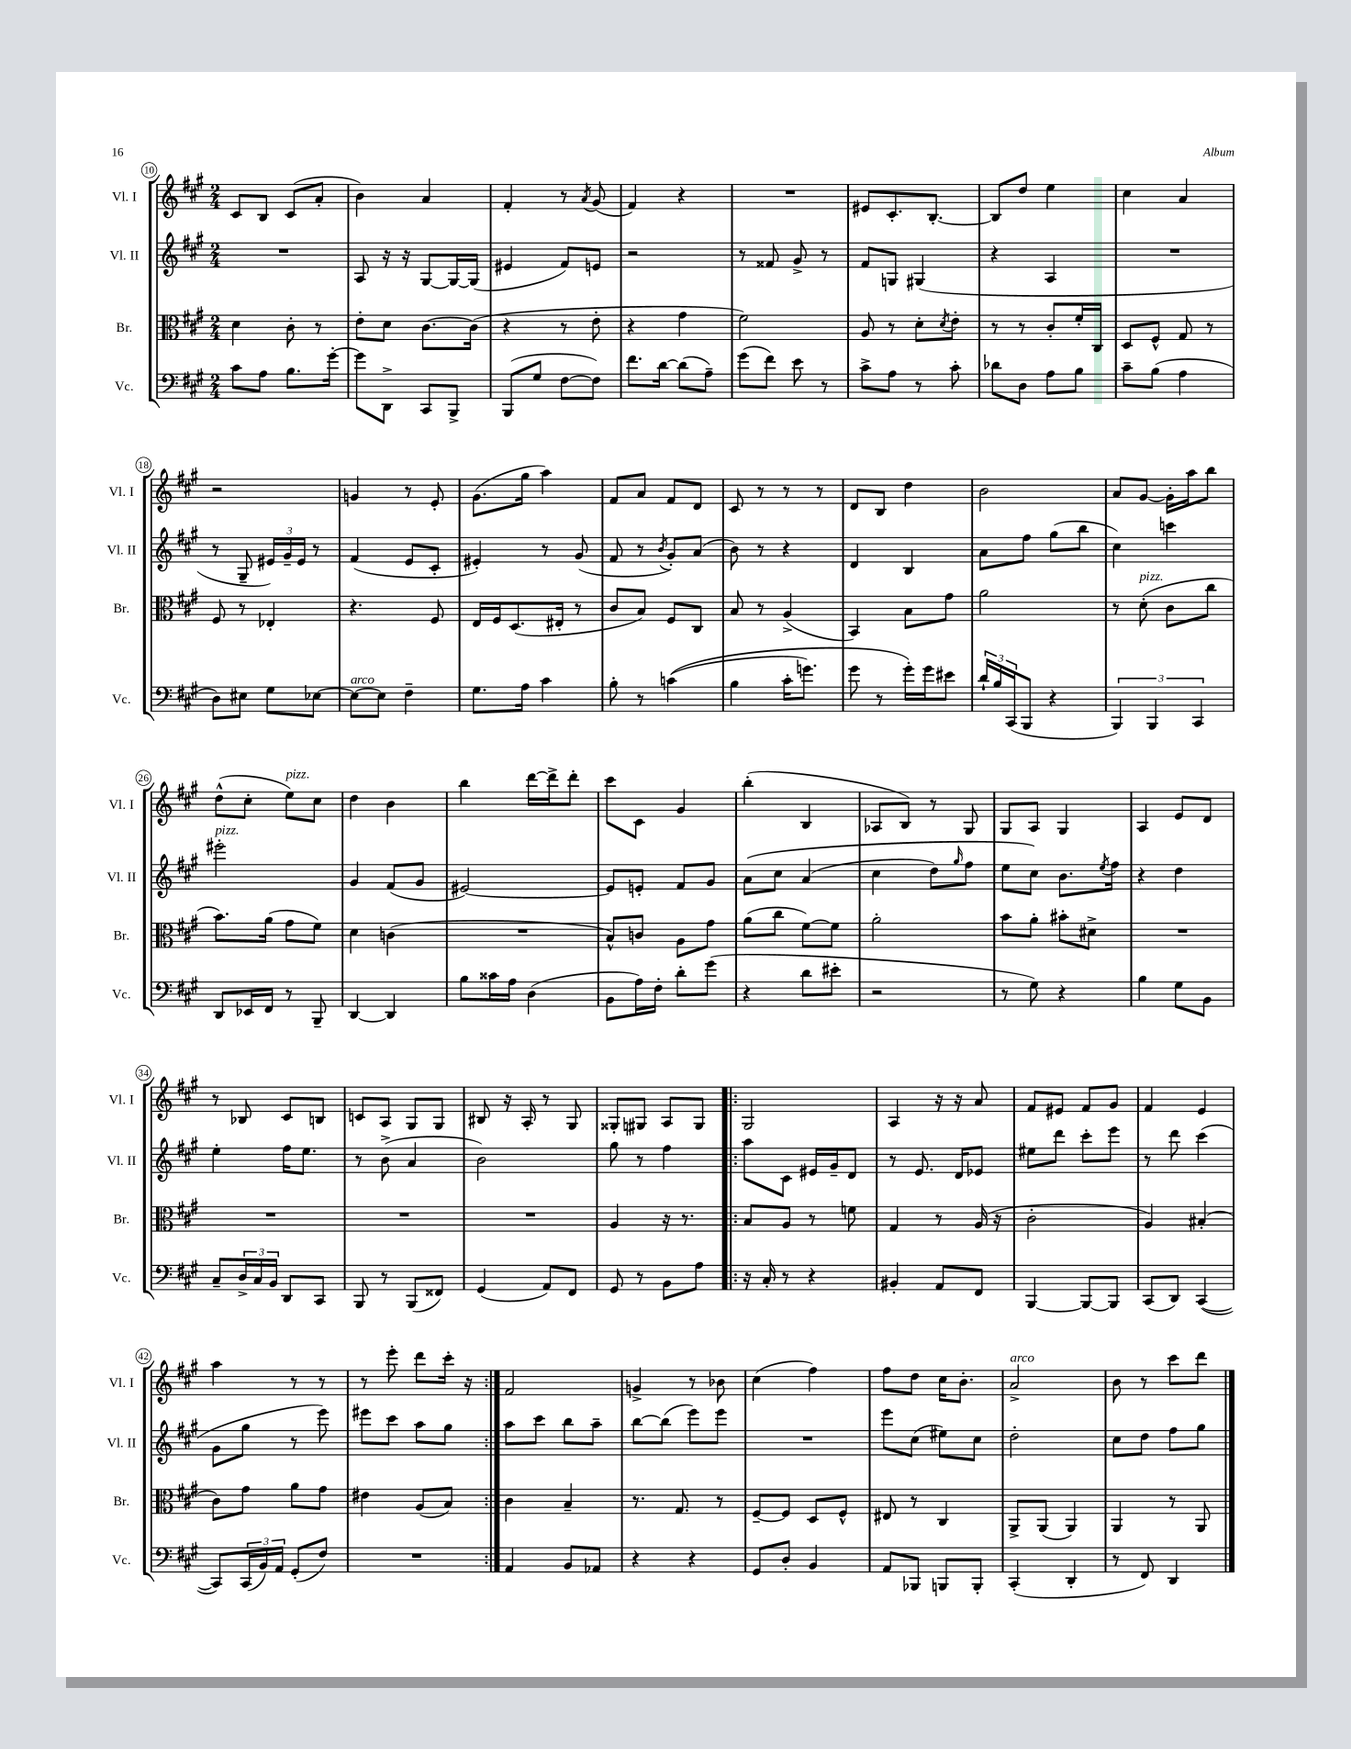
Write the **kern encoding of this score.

**kern	**kern	**kern	**kern
*part4	*part3	*part2	*part1
*staff4	*staff3	*staff2	*staff1
*I"Vc.	*I"Br.	*I"Vl. II	*I"Vl. I
*I'Vc.	*I'Br.	*I'Vl. II	*I'Vl. I
*clefF4	*clefC3	*clefG2	*clefG2
*k[f#c#g#]	*k[f#c#g#]	*k[f#c#g#]	*k[f#c#g#]
*M2/4	*M2/4	*M2/4	*M2/4
=10	=10	=10	=10
8c#\L	4d\	2r	8c#/L
8A\J	.	.	8B/J
8.B\L	8c#'\	.	(8c#/L
.	8r	.	8a'/J
[16g#'\Jk	.	.	.
=11	=11	=11	=11
8g#\L]	8e'\L	8A/	4b\)
8DD^\J	8d\J	16r	.
.	.	16r	.
8CC#/L	[8.c#\L	[8G#/L	4a/
8BBB^/J	.	16G#/L_	.
.	(16c#\Jk]	(16G#/JJ]	.
=12	=12	=12	=12
(8BBB/L	4r	4e#X/	4f#'/
8G#/J	.	.	.
[8F#\L	8r	8f#/L)	8r
.	.	.	8qa/
8F#\J])	8e'\	8en/J	(8g#/
=13	=13	=13	=13
8.f#\L	4r	2r	4f#/)
[16d\Jk	.	.	.
(8d\L]	4g#\	.	4r
8A~\J)	.	.	.
=14	=14	=14	=14
(8g#\L	2f#\)	8r	2r
8f#\J)	.	8f##X/	.
8e\	.	8g#^/	.
8r	.	8r	.
=15	=15	=15	=15
8c#^\L	8A/	8f#/L	8e#X/L
8A\J	8r	8Gn/J	8.c#'/
8r	8d'\L	(4G#X/	.
.	.	.	[8.B'/J
.	8qd/	.	.
8c#'\	8e'\J	.	.
=16	=16	=16	=16
8d-X\L	8r	4r	8B/L]
8D\J	8r	.	8dd/J
8A\L	8c#'/L	4A/	4ee\
8B\J	16f#'/L	.	.
.	16C#/JJ	.	.
=17	=17	=17	=17
8c#~\L	8D/L	2r	4cc#\
(8B\J	8F#^^/J	.	.
4A\	8G#/	.	4a/
.	8r	.	.
!!LO:LB:g=z
=18	=18	=18	=18
8D\L)	8F#/	8r	2r
8E#X\J	8r	8G#~/	.
8G#\L	4E-X'/	24e#X/LL)	.
.	.	24g#~/	.
.	.	24e#/JJ	.
[8E-X\J	.	8r	.
=19	=19	=19	=19
!LO:TX:a:i:t=arco	!	!	!
8E-\L_	4.r	(4f#/	4gn/
8E-\J]	.	.	.
4F#~\	.	8e/L	8r
.	8F#/	8c#'/J	8e'/
=20	=20	=20	=20
8.G#\L	16E/LL	4e#X'/)	(8.g#\L
.	16F#/J	.	.
.	(8.D/	.	.
16A\Jk	.	.	16gg#\Jk
4c#\	.	8r	4aa\)
.	16E#X'/Jk	.	.
.	8r	(8g#/	.
=21	=21	=21	=21
8B'\	8c#/L	8f#/	8f#/L
8r	8B/J)	8r	8a/J
.	.	8qb/	.
((4cn\	8F#/L	8g#'/L)	8f#/L
.	8C#/J	(8a/J	8d/J
=22	=22	=22	=22
4B\	8B/	8b\)	8c#/
.	8r	8r	8r
16c#'\KL	(4A^/	4r	8r
8.gn\J)	.	.	.
.	.	.	8r
=23	=23	=23	=23
8g#\	4BB/)	4d/	8d/L
8r	.	.	8B/J
16g#'\LL)	8B\L	4B/	4dd\
16g#\J	.	.	.
8e#X\J	8g#\J	.	.
=24	=24	=24	=24
24d`/LL	2a\	8a\L	2b\
24B/	.	.	.
(24CC#/J	.	.	.
8BBB/J	.	8ff#\J	.
4r	.	(8gg#\L	.
.	.	8bb\J	.
=25	=25	=25	=25
6BBB/)	8r	4cc#\)	8a/L
!	!LO:TX:a:i:t=pizz.	!	!
.	(8d'\	.	[8g#/J
6BBB/	.	.	.
.	8c#\L	4cccn\	16g#'\LL]
.	.	.	16aa\J
6CC#/	.	.	.
.	8cc#\J	.	8bb\J
!!LO:LB:g=z
=26	=26	=26	=26
!	!	!LO:TX:a:i:t=pizz.	!
8DD/L	8.b\L)	2eee#X'\	(8dd^^\L
16EE-X/L	.	.	8cc#'\J
16FF#/JJ	(16a\Jk	.	.
!	!	!	!LO:TX:a:i:t=pizz.
8r	8g#\L	.	8ee\L)
8BBB~/	8f#\J)	.	8cc#\J
=27	=27	=27	=27
[4DD/	4d\	4g#/	4dd\
4DD/]	(4cn\	(8f#/L	4b\
.	.	8g#/J	.
=28	=28	=28	=28
8B\L	2r	[2e#X/)	4bb\
16c##X\L	.	.	.
16A\JJ	.	.	.
(4D\	.	.	[16ddd\LL
.	.	.	16ddd^\J]
.	.	.	8ddd'\J
=29	=29	=29	=29
8BB\L	8B^^/L)	8e#/L]	8ccc#\L
16A\L)	8cn/J	8en'/J	8c#\J
16F#'\JJ	.	.	.
8d'\L	8A\L	8f#/L	4g#/
(8g#\J	8g#\J	8g#/J	.
=30	=30	=30	=30
4r	(8a\L	(8a\L	(4bb'\
.	8cc#\J	8cc#\J	.
8d\L	[8f#\L)	(4a/	4B/
8e#X'\J	8f#\J]	.	.
=31	=31	=31	=31
2r	2a'\	4cc#\	8A-X/L
.	.	.	8B/J)
.	.	8dd\L)	8r
.	.	16qqgg#/	.
.	.	8ff#\J	8G#/
=32	=32	=32	=32
8r	8b\L	8ee\L	8G#/L
8G#\)	8a'\J	8cc#\J)	8A/J
4r	8b#X'\L	8.b\L	4G#/
.	8d#X^\J	.	.
.	.	8qee/	.
.	.	16ff#\Jk	.
=33	=33	=33	=33
4B\	2r	4r	4A/
8G#\L	.	4dd\	8e/L
8BB\J	.	.	8d/J
!!LO:LB:g=z
=34	=34	=34	=34
8C#~/L	2r	4ee'\	8r
24D^/L	.	.	8B-X/
24C#/	.	.	.
24BB/JJ	.	.	.
8DD/L	.	16ff#\KL	8c#/L
.	.	8.ee\J	.
8CC#/J	.	.	8Bn/J
=35	=35	=35	=35
8BBB/	2r	8r	8cn/L
8r	.	(8b^\	8A/J
(8BBB/L	.	4a/	8G#/L
8FF##X/J)	.	.	8G#/J
=36	=36	=36	=36
(4GG#/	2r	2b\)	8B#X/
.	.	.	16r
.	.	.	16A'/
8AA/L)	.	.	8r
8FF#/J	.	.	8G#/
=37	=37	=37	=37
8GG#/	4A/	8gg#\	8G##X'/L
8r	.	8r	8G#X/J
8BB\L	16r	4ff#\	8A/L
.	8.r	.	.
8A\J	.	.	8G#/J
=38!|:	=38!|:	=38!|:	=38!|:
16r	8B/L	8aa\L	2G#/
16C#'/	.	.	.
8r	8A/J	8c#\J	.
4r	8r	16e#X/LL	.
.	.	16g#~/J	.
.	8fn\	8d/J	.
=39	=39	=39	=39
4BB#X'/	4G#/	8r	4A/
.	.	8.e/	.
8AA/L	8r	.	16r
.	.	16d/KL	16r
8FF#/J	(16A/	8e-X/J	8a/
.	16r	.	.
=40	=40	=40	=40
[4BBB/	2c#'\	8ee#X\L	8f#/L
.	.	8ddd\J	8e#X/J
8BBB/L_	.	8ccc#'\L	8f#/L
8BBB/J]	.	8eee\J	8g#/J
=41	=41	=41	=41
(8CC#/L	4A/)	8r	4f#/
8DD/J)	.	8ddd\	.
([4CC#/	(4B#X'/	(4ccc#\	4e/
!!LO:LB:g=z
=42	=42	=42	=42
8CC#/L])	8c#\L)	8g#\L	4aa\
(24CC#/L	8g#\J	8gg#\J	.
24BB/)	.	.	.
24AA/JJ	.	.	.
(8GG#'/L	8a\L	8r	8r
8F#/J)	8g#\J	8eee\)	8r
=43	=43	=43	=43
2r	4e#X\	8eee#X\L	8r
.	.	8ccc#\J	8eee'\
.	(8A/L	8aa\L	8ddd\L
.	8B/J)	8gg#\J	16ccc#'\Jk
.	.	.	16r
=44:|!	=44:|!	=44:|!	=44:|!
4AA/	4c#\	8aa\L	2f#/
.	.	8ccc#\J	.
8BB/L	4B~/	8bb\L	.
8AA-X/J	.	8aa~\J	.
=45	=45	=45	=45
4r	8.r	[8bb\L	4gn^/
.	.	(8bb\J]	.
.	8.G#/	.	.
4r	.	8eee\L)	8r
.	8r	8eee\J	8b-X\
=46	=46	=46	=46
8GG#/L	[8F#~/L	2r	(4cc#\
8D'/J	8F#/J]	.	.
4BB/	8D/L	.	4ff#\)
.	8F#^^/J	.	.
=47	=47	=47	=47
8AA/L	8E#X/	8eee\L	8ff#\L
8BBB-X/J	8r	(8cc#\J	8dd\J
8BBBn/L	4C#/	8ee#X\L)	16cc#\KL
.	.	.	8.b'\J
8BBB'/J	.	8cc#\J	.
=48	=48	=48	=48
!	!	!	!LO:TX:a:i:t=arco
(4CC#'/	8AA^/L	2dd'\	2a^/
.	(8AA/J	.	.
4DD'/	4AA/)	.	.
=49	=49	=49	=49
8r	4AA/	8cc#\L	8b\
8FF#/)	.	8dd\J	8r
4DD/	8r	8ff#\L	8ccc#\L
.	8AA/	8gg#\J	8ddd\J
==	==	==	==
*-	*-	*-	*-
